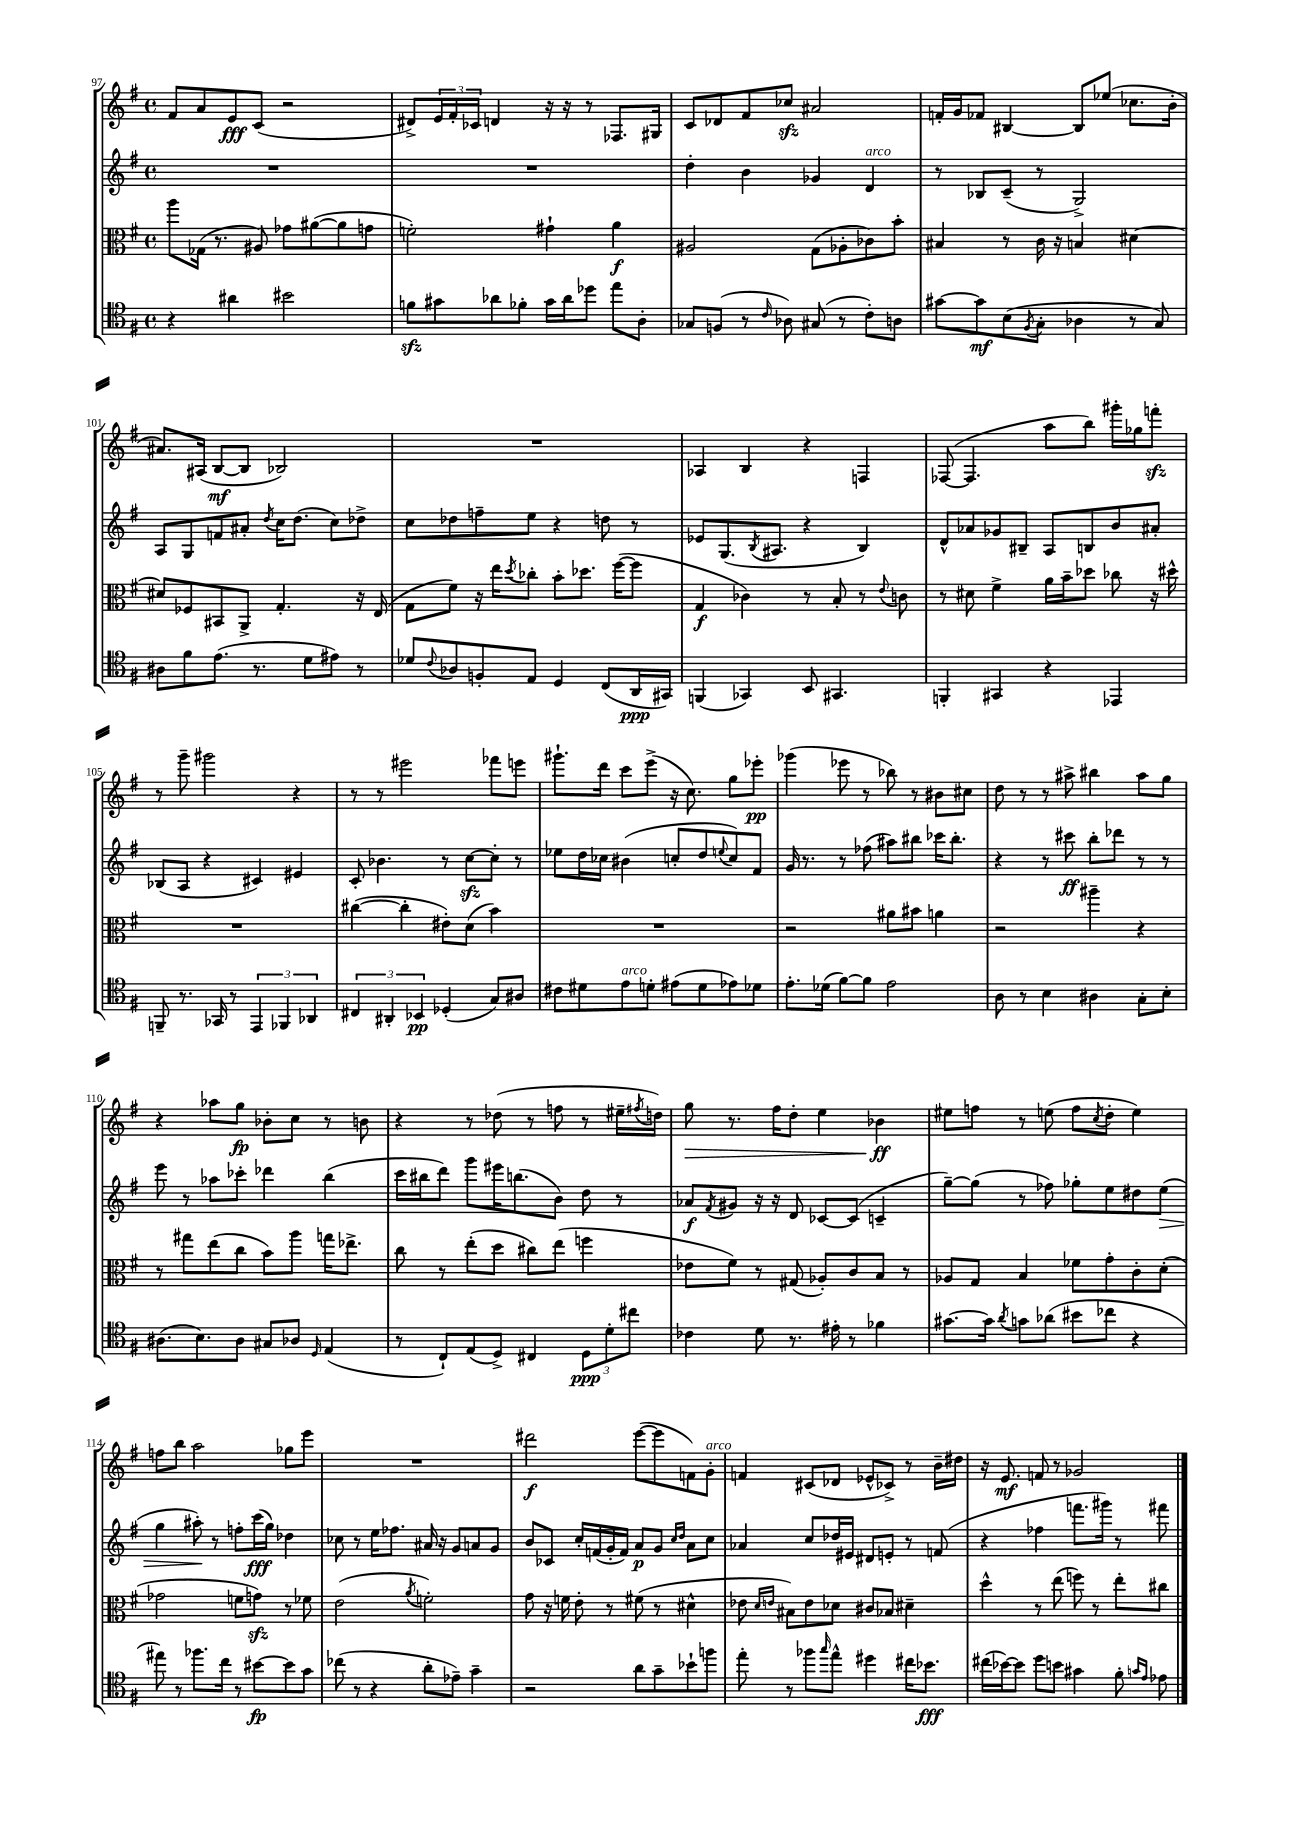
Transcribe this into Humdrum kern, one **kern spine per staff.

**kern	**kern	**kern	**kern
*staff4	*staff3	*staff2	*staff1
*clefC4	*clefC3	*clefG2	*clefG2
*k[f#]	*k[f#]	*k[f#]	*k[f#]
*M4/4	*M4/4	*M4/4	*M4/4
*met(c)	*met(c)	*met(c)	*met(c)
4r	8aa	1r	8f#
.	(16G-	.	8a
.	8.r	.	.
4a#	.	.	8e
.	8A#)	.	(8c
2b#	8g-	.	2r
.	([8a#	.	.
.	8a#]	.	.
.	8g	.	.
=	=	=	=
8f	2f')	1r	8d#^)
8g#	.	.	24e
.	.	.	24f#'
.	.	.	24c-
8a-	.	.	4d
8f-'	.	.	.
16g#	4g#`	.	16r
16a-	.	.	16r
8dd-	.	.	8r
8ee	4a	.	8.F-
8A'	.	.	.
.	.	.	16G#
=	=	=	=
8G-	2A#	4dd'	8c
(8F	.	.	8d-
8r	.	4b	8f#
16qqc	.	.	.
8A-)	.	.	8cc-
(8G#	(8G	4g-	2a#
8r	8A-'	.	.
8c')	8c-)	4d	.
8A	8b'	.	.
=	=	=	=
[8g#	4B#	8r	16f'
.	.	.	16g
8g#]	.	8B-	8f-
(8B	8r	(8c~	[4B#
8qF#	.	.	.
8G'	16c	8r	.
.	16r	.	.
4A-	4B	2G^)	8B#]
.	.	.	(8ee-
8r	[4d#	.	8.cc-
8G)	.	.	.
.	.	.	16b'
=	=	=	=
8A#	8d#]	8A	8.a#)
8f#	8F-	8G	.
.	.	.	(16A#
(8.e	8BB#	8f	[8B
.	8AA^	8a#'	8B]
8.r	.	.	.
.	.	8qdd	.
.	4.G'	16cc	2B-)
.	.	(8.dd	.
8d	.	.	.
8e#)	.	8cc)	.
8r	16r	8dd-^	.
.	(16E	.	.
=	=	=	=
8d-	8G	8cc	1r
8qqc	.	.	.
8A-	8f#)	8dd-	.
8F'	16r	8ff~	.
.	16ee	.	.
.	8qdd	.	.
8E	8cc-'	8ee	.
4D	8b'	4r	.
.	8.dd-	.	.
(8C	.	8dd	.
.	([16ff#	.	.
16AA	8ff#]	8r	.
16GG#)	.	.	.
=	=	=	=
(4FF	4G	8e-	4A-
.	.	(8.G	.
4GG-)	4c-)	.	4B
.	.	8qB	.
.	.	8.A#	.
8BB	8r	4r	4r
4.GG#	8B'	.	.
.	8r	4B)	4F
.	8qqe	.	.
.	8c	.	.
=	=	=	=
4FF'	8r	8d^^	([8F-
.	8d#	8a-	4.F-]
4GG#	4f#^	8g-	.
.	.	8B#~	.
4r	16a	8A	8aa
.	16b~	.	.
.	8dd-	8B	8bb)
4EE-	8cc-	8b	16ggg#'
.	.	.	16gg-
.	16r	8a#'	8fff'
.	16dd#^^	.	.
=	=	=	=
8FF~	1r	(8B-	8r
8.r	.	8A	8ggg~
.	.	4r	2ggg#
16GG-	.	.	.
8r	.	.	.
6EE	.	4c#)	.
6FF-	.	.	.
.	.	4e#	4r
6AA-	.	.	.
=	=	=	=
6C#	([4cc#	8c'	8r
.	.	4.b-	8r
6AA#'	.	.	.
.	4cc#']	.	2eee#
6BB-	.	.	.
(4D-'	8e#')	8r	.
.	(8d	[8cc	.
8G)	4b)	8cc']	8fff-
8A#	.	8r	8eee
=	=	=	=
8c#	1r	8ee-	8.ggg#`
8d#	.	16dd	.
.	.	16cc-	16ddd
8e	.	(4b#	8ccc
8d'	.	.	(8eee^
(8e#	.	8cc'	16r
.	.	.	8.cc)
8d	.	8dd	.
.	.	8qqee	.
8e-)	.	8cc)	8gg
8d-	.	8f#	8eee-'
=	=	=	=
8.e'	2r	16g	(4ggg-
.	.	8.r	.
(16d-	.	.	.
[8f#)	.	8r	8eee-
8f#]	.	(8ff-	8r
2e	8a#	8aa#)	8bb-)
.	8b#	8bb#	8r
.	4a	16ccc-	8b#
.	.	8.bb#'	.
.	.	.	8cc#
=	=	=	=
8A	2r	4r	8dd
8r	.	.	8r
4B	.	8r	8r
.	.	8ccc#	8aa#^
4A#	4aa#~	8bb'	4bb#
.	.	8ddd-	.
8G'	4r	8r	8aa#
8B'	.	8r	8gg
=	=	=	=
(8.A#	8r	8eee	4r
.	8gg#	8r	.
8.B)	.	.	.
.	(8ee	8aa-	8aa-
8A#	8cc	8ccc-'	8gg
8G#	8b)	4ddd-	8b-'
8A-	8aa	.	8cc
16qqD	.	.	.
(4E	16gg	(4bb	8r
.	8.ee-^	.	.
.	.	.	8b
=	=	=	=
8r	8cc	16ccc	4r
.	.	16bb#	.
8C`)	8r	8ddd)	.
(8E	(8ee'	8ggg	8r
8D^)	8dd	16eee#	(8dd-
.	.	(8.bb	.
4C#	8cc#)	.	8r
.	(8ee	8b)	8ff
12D	4ff	8dd	8r
12d'	.	.	.
.	.	8r	16ee#~
12cc#	.	.	.
.	.	.	8qff#
.	.	.	16dd)
=	=	=	=
4c-	8e-	8a-	8gg
.	.	8qf#	.
.	8f#)	8g#	8.r
8d	8r	16r	.
.	.	16r	16ff#
8.r	(8G#	8d	8dd'
.	8A-')	[8c-	4ee
16e#'	.	.	.
8r	8c	(8c-]	.
4f-	8B	4c~	4b-
.	8r	.	.
=	=	=	=
[8.g#	8A-	[8gg~)	8ee#
.	8G	(8gg]	8ff
16g#]	.	.	.
8qa	.	.	.
8g	4B	8r	8r
(8a-	.	8ff-)	(8ee
8b#	8f-	8gg-'	8ff
.	.	.	8qcc
8cc-	8g'	8ee	8dd'
4r	8c'	8dd#	4ee)
.	(8d'	(8ee	.
=	=	=	=
8ee#)	2g-	4gg	8ff
8r	.	.	8bb
8.ff-	.	8aa#')	2aa
.	.	8r	.
16cc	.	.	.
8r	8f	8ff'	.
[8b#	8g)	(16ccc	.
.	.	16gg)	.
8b#]	8r	4dd-	8gg-
8g	8f-	.	8eee
=	=	=	=
(8cc-	(2e	8cc-	1r
8r	.	8r	.
4r	.	16ee	.
.	.	8.ff-	.
.	8qa	.	.
8a'	2f')	16a#	.
.	.	16r	.
8e-~)	.	8g	.
4g~	.	8a	.
.	.	8g	.
=	=	=	=
2r	8g	8b	2ddd#
.	16r	8c-	.
.	16f	.	.
.	8e'	16cc'	.
.	.	(16f	.
.	8r	16g'	.
.	.	16f)	.
8a	(8f#	8a	([8eee
8g~	8r	8g	8eee]
.	.	16qqcc	.
.	.	16qqdd	.
8b-`	4d#^^	8a	8f)
8ff	.	8cc	8g'
=	=	=	=
8ee'	8e-	4a-	4f
.	16qqd	.	.
.	16qqe	.	.
8r	8B#)	.	.
8ff-	8e	8cc	(8c#
16qqgg	.	.	.
8ee^^	8d-	16dd-	8d-
.	.	16e#	.
4dd#	8c#	8d#	8e-^^
.	8B-	8e'	8c-^)
16cc#	4d#~	8r	8r
8.b-	.	.	.
.	.	(8f	16b~
.	.	.	16dd#
=	=	=	=
(16cc#	4dd^^	4r	16r
[16b-)	.	.	8.e
8b-]	.	.	.
8dd	8r	4ff-	8f
8b	(8ee	.	8r
4g#	8ff)	8.fff	2g-
.	8r	.	.
.	.	16ggg#)	.
8f#'	8ee'	8r	.
16qqg	.	.	.
16qqe	.	.	.
8e-	8cc#	8fff#	.
==	==	==	==
*-	*-	*-	*-
